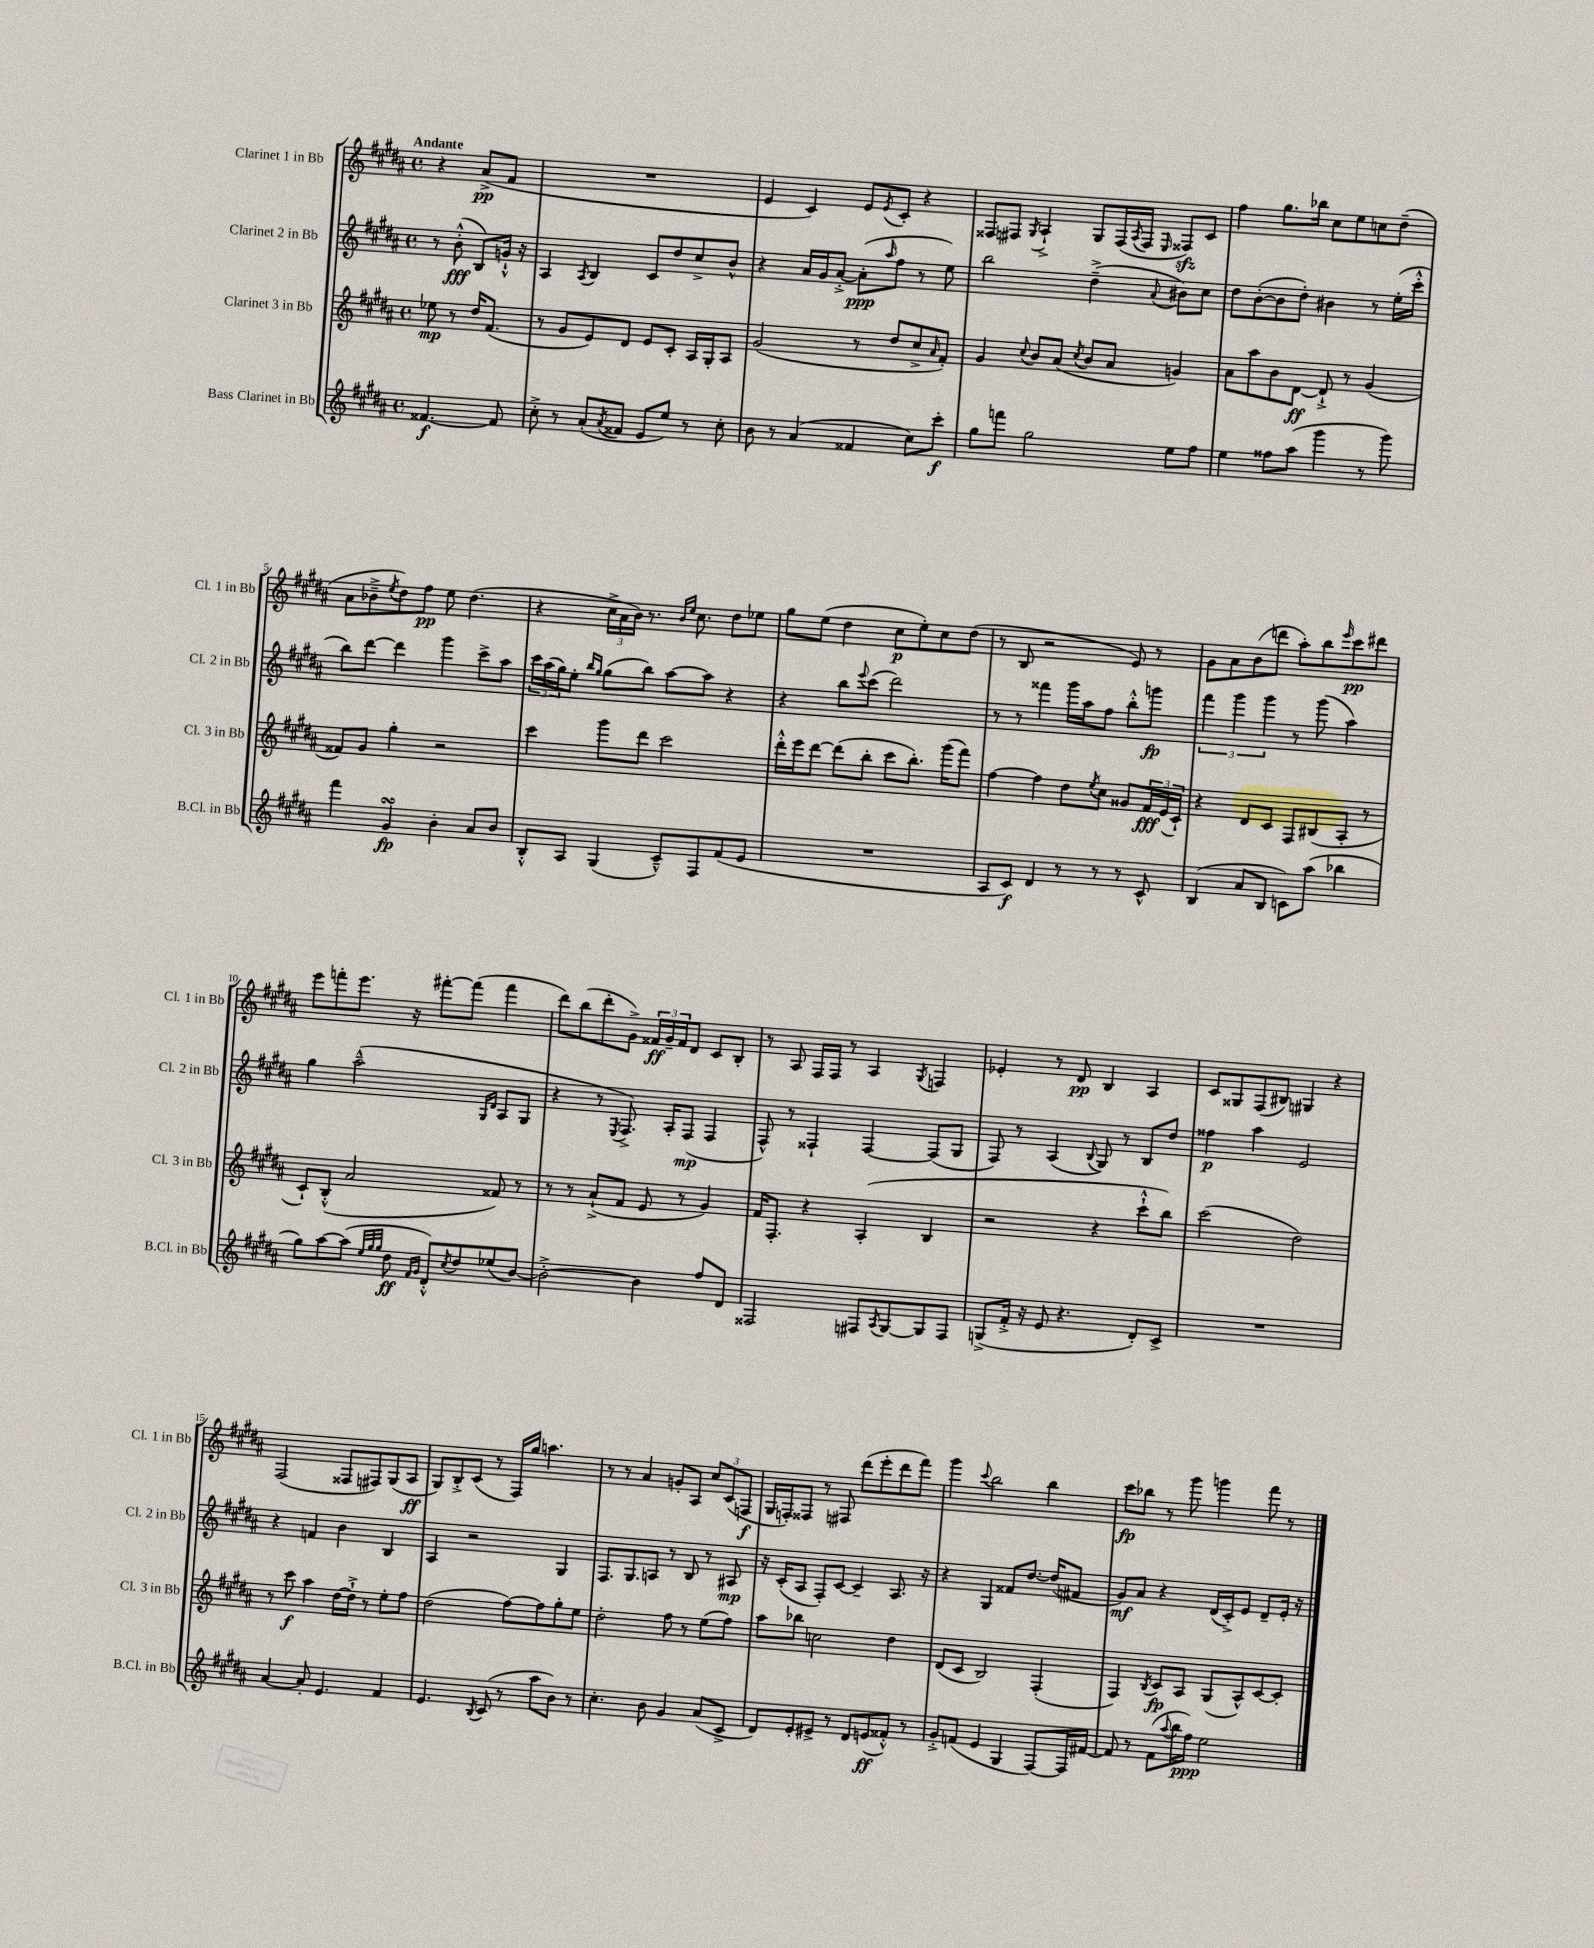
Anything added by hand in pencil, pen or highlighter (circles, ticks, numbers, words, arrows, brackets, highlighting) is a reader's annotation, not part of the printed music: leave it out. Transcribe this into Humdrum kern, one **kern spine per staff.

**kern	**kern	**kern	**kern
*staff4	*staff3	*staff2	*staff1
*clefG2	*clefG2	*clefG2	*clefG2
*k[f#c#g#d#a#]	*k[f#c#g#d#a#]	*k[f#c#g#d#a#]	*k[f#c#g#d#a#]
*M4/4	*M4/4	*M4/4	*M4/4
*met(c)	*met(c)	*met(c)	*met(c)
[4.f##	8ee-	8r	4r
.	8r	(8b'^^	.
.	16dd#	8B)	(8a#^
.	(8.f#	.	.
8f##]	.	16g`^^	8f#
.	.	16r	.
=	=	=	=
8cc#'^	8r	4A#	1r
8r	8g#	.	.
.	.	8qA#	.
(8a#'	8e)	4B	.
8qa#	.	.	.
8f##	8d#	.	.
8e	8e	8c#	.
8ee)	8c#'	8dd#	.
8r	16A#	8cc#^	.
.	16G#'	.	.
8cc#'	8A#	8b^^	.
=	=	=	=
8b	(2g#	4r	4e
8r	.	.	.
(4a#	.	16a#	4c#)
.	.	16g#	.
.	.	[8a#'^	.
4f##	8r	(8a#']	8e
.	.	16qqaa#	8qe
.	8dd#	8ff#	8c#'
8cc#)	8cc#^	8r	4r
.	16qqa#	.	.
8ccc#'	8f#')	8ee)	.
=	=	=	=
8gg#	4g#	2bb	8F##
8fff	.	.	8F#
.	8qqcc#	.	8qG#
2gg#	8b	.	4A#`^
.	(8a#	.	.
.	8qcc#	.	.
.	8b	(4dd#~^	8G#
.	8a#	.	(16F#
.	.	.	8qA#
.	.	.	16F#
.	.	8qqa#	16qqE
8ee	4g)	8b#)	8F##)
8ff#	.	8cc#	8c#
=	=	=	=
4ee	8a#	8dd#	4ff#
.	8aa#	([8b'	.
8ff##	8b	8b]	8.gg#
(8aa#	[8d#	8dd#')	.
.	.	.	16bb-
4ggg#	8d#`^]	4b#	8cc#
.	8r	.	8ee
8r	(4g#	8r	8cc
8ggg#)	.	(16ee'	(8dd#~
.	.	16ccc#'^^	.
=	=	=	=
4fff#	8f##)	8bb)	8a#
.	8g#	[8ddd#	8b-~^
.	.	.	8qee
4g#	4gg#'	4ddd#]	8dd#)
.	.	.	8ff#
4b'	2r	4ggg#	8ee
.	.	.	(4.dd#
8a#	.	8ccc#^	.
8b	.	8aa#	.
=	=	=	=
8B'^^	4ccc#	24ccc#	4r
.	.	(24aa#	.
.	.	24gg#)	.
8A#	.	8ee'	.
.	.	16qqbb	.
.	.	16qqgg#	.
(4G#	8ggg#	(8gg#	24cc#^
.	.	.	24a#
.	.	.	24b)
.	8ddd#	8bb)	8.r
8c#~^^)	2ccc#	[8aa#	.
.	.	.	16qqb
.	.	.	16qqee
.	.	.	8.cc#
8F#	.	8aa#]	.
(8f#	.	4r	8dd#
8e	.	.	8ee-
=	=	=	=
1r	16ddd#'^^	4r	8gg#
.	16eee	.	.
.	[8ddd#	.	(8ee
.	(8ddd#]	8bb	4dd#
.	.	8qqeee	.
.	8bb'	(8ccc#	.
.	8ccc#	2ddd#)	8cc#
.	8.bb')	.	8ee')
.	.	.	8cc#
.	(16ggg#	.	.
.	8fff#)	.	(8dd#
=	=	=	=
8A#	[4ff#	8r	8r
8c#)	.	8r	8B
4d#	4ff#]	4fff##	2r
8r	8dd#	16ggg#	.
.	.	16aa#	.
.	8qee	.	.
8r	8cc#	8ff#	.
8r	8g##	8bb'^^	8e)
8c#^^	24f#	8ggg	8r
.	(24e	.	.
.	24c#`)	.	.
=	=	=	=
(4B	4r	6fff#	8g#
.	.	.	8a#
.	.	6ggg#	.
8a#	8d#	.	(8b
.	.	6ggg#	.
8B	8c#	.	8ddd
8c)	8F#	8r	8aa#')
(8aa#	(8B#	(8ggg#	8bb
.	.	.	16qqeee
4bb-	8A#'	4aa#)	8ccc#
.	8r	.	8ddd#
=	=	=	=
8gg#)	8c#`)	4gg#	8eee
[8aa#	(8B'^^	.	8fff'
(8aa#]	2a#	(2aa#~^^	8.eee
32qqee	.	.	.
32qqgg#	.	.	.
32qqgg#	.	.	.
8dd#	.	.	.
.	.	.	16r
16qqf#	.	.	.
16qqg#	.	.	.
8d#'^^)	.	.	[8fff#'
8qcc#	.	.	.
8dd#	.	.	(8fff#]
.	.	16qqG#	.
.	.	16qqd#	.
(8ee-	8f##)	8A#	4fff#
[8b)	8r	8G#	.
=	=	=	=
2b'^_	8r	4r	8ddd#)
.	8r	.	(8bb
.	(8a#`^	8r	8ddd#'
.	.	8qE	.
.	8f#	8.F#^)	8g#^)
4b]	8e	.	24f##
.	.	.	24g#~
.	.	16A#'	.
.	.	.	24f##
.	8r	(8F#	8d#
8ff#	4g#)	4F#	8c#
8d#	.	.	8B'
=	=	=	=
2F##	16f#	8F#^^)	8r
.	8.F#'	.	.
.	.	8r	8A#
.	4r	4F##`	16F#
.	.	.	16F#
.	.	.	8r
8F#	(4A#'	[4F##	4A#
8qA#	.	.	.
[8G#	.	.	.
.	.	.	8qG#
8G#]	4B	(8F##]	4F
8F#	.	8G#	.
=	=	=	=
(8G^	2r	8F#)	4e-'
16f#'^	.	8r	.
16r	.	.	.
8e	.	(4A#	8r
4.r	.	.	8d#
.	.	8qqB	.
.	4r	8G#)	4B
.	.	8r	.
8d#')	8ccc#`^^	8B	4A#
8c#^	8bb)	8dd#	.
=	=	=	=
1r	(2ccc#	4ff##	8c#
.	.	.	8G##
.	.	4aa#	(8F#
.	.	.	8B#)
.	2dd#)	2e	4G#
.	.	.	4r
=	=	=	=
[4a#	8r	4r	(2F#
.	8ccc#	.	.
8a#']	4aa#	4f	.
4.e	.	.	.
.	[16dd#	4b	8F##
.	16dd#`^]	.	.
.	8r	.	8F#)
4f#	8ee'	4B	(8G#
.	8ff#	.	8A#
=	=	=	=
4.e	(2dd#	4A#	8G#)
.	.	.	8B'^
.	.	2r	(8c#
8qB	.	.	.
(8c#	.	.	8r
8r	[8ff#)	.	16F#)
.	.	.	16gg#
8aa#	8ff#]	.	4.aa
8b)	8gg#'	4G#	.
8r	8ee	.	.
=	=	=	=
4.cc#'	2dd#'	8.F#	8r
.	.	.	8r
.	.	8.G#	.
.	.	.	4a#
8b	.	8A	.
4g#	8ff#	8r	8g'
.	8r	8B	8A#
(8a#	(8ee	8r	12cc#
.	.	.	(12c#
8c#^	8ff#)	8A#	.
.	.	.	12F
=	=	=	=
8d#)	8aa#	16r	16G#
.	.	(16c#'	16F')
8e'	8bb-	8A#	8F##
8e#^	2cc	8F#')	8r
8r	.	[8c#	8F#
8d#	.	4c#~]	(8ddd#
(8e	.	.	8eee'
8f##'^^)	4dd#	8.A#	8ddd#
8r	.	.	8fff#)
.	.	16r	.
=	=	=	=
8g#'^	(8d#	4r	4ggg#
(8f	8c#	.	.
.	.	.	8qqccc#
4e	2B)	4G#	2bb
4G#	.	8f##	.
.	.	[8.dd#	.
[8F#)	(4F#'	.	4bb
.	.	(16dd#]	.
16F#]	.	8f#	.
[16f#	.	.	.
=	=	=	=
8f#]	4F#)	8g#)	8ccc#
8r	.	8a#	8bb-
.	8qB	.	.
(8f#	8c#	4r	8r
8qqaa#	.	.	.
16bb	8A#	.	8ggg#
16ff#)	.	.	.
2ee	(8G#	(16d#	4ggg
.	.	16c#'^)	.
.	8A#^^)	8e	.
.	[8c#	8d#~	8fff#
.	8c#']	16e'	8r
.	.	16r	.
==	==	==	==
*-	*-	*-	*-
